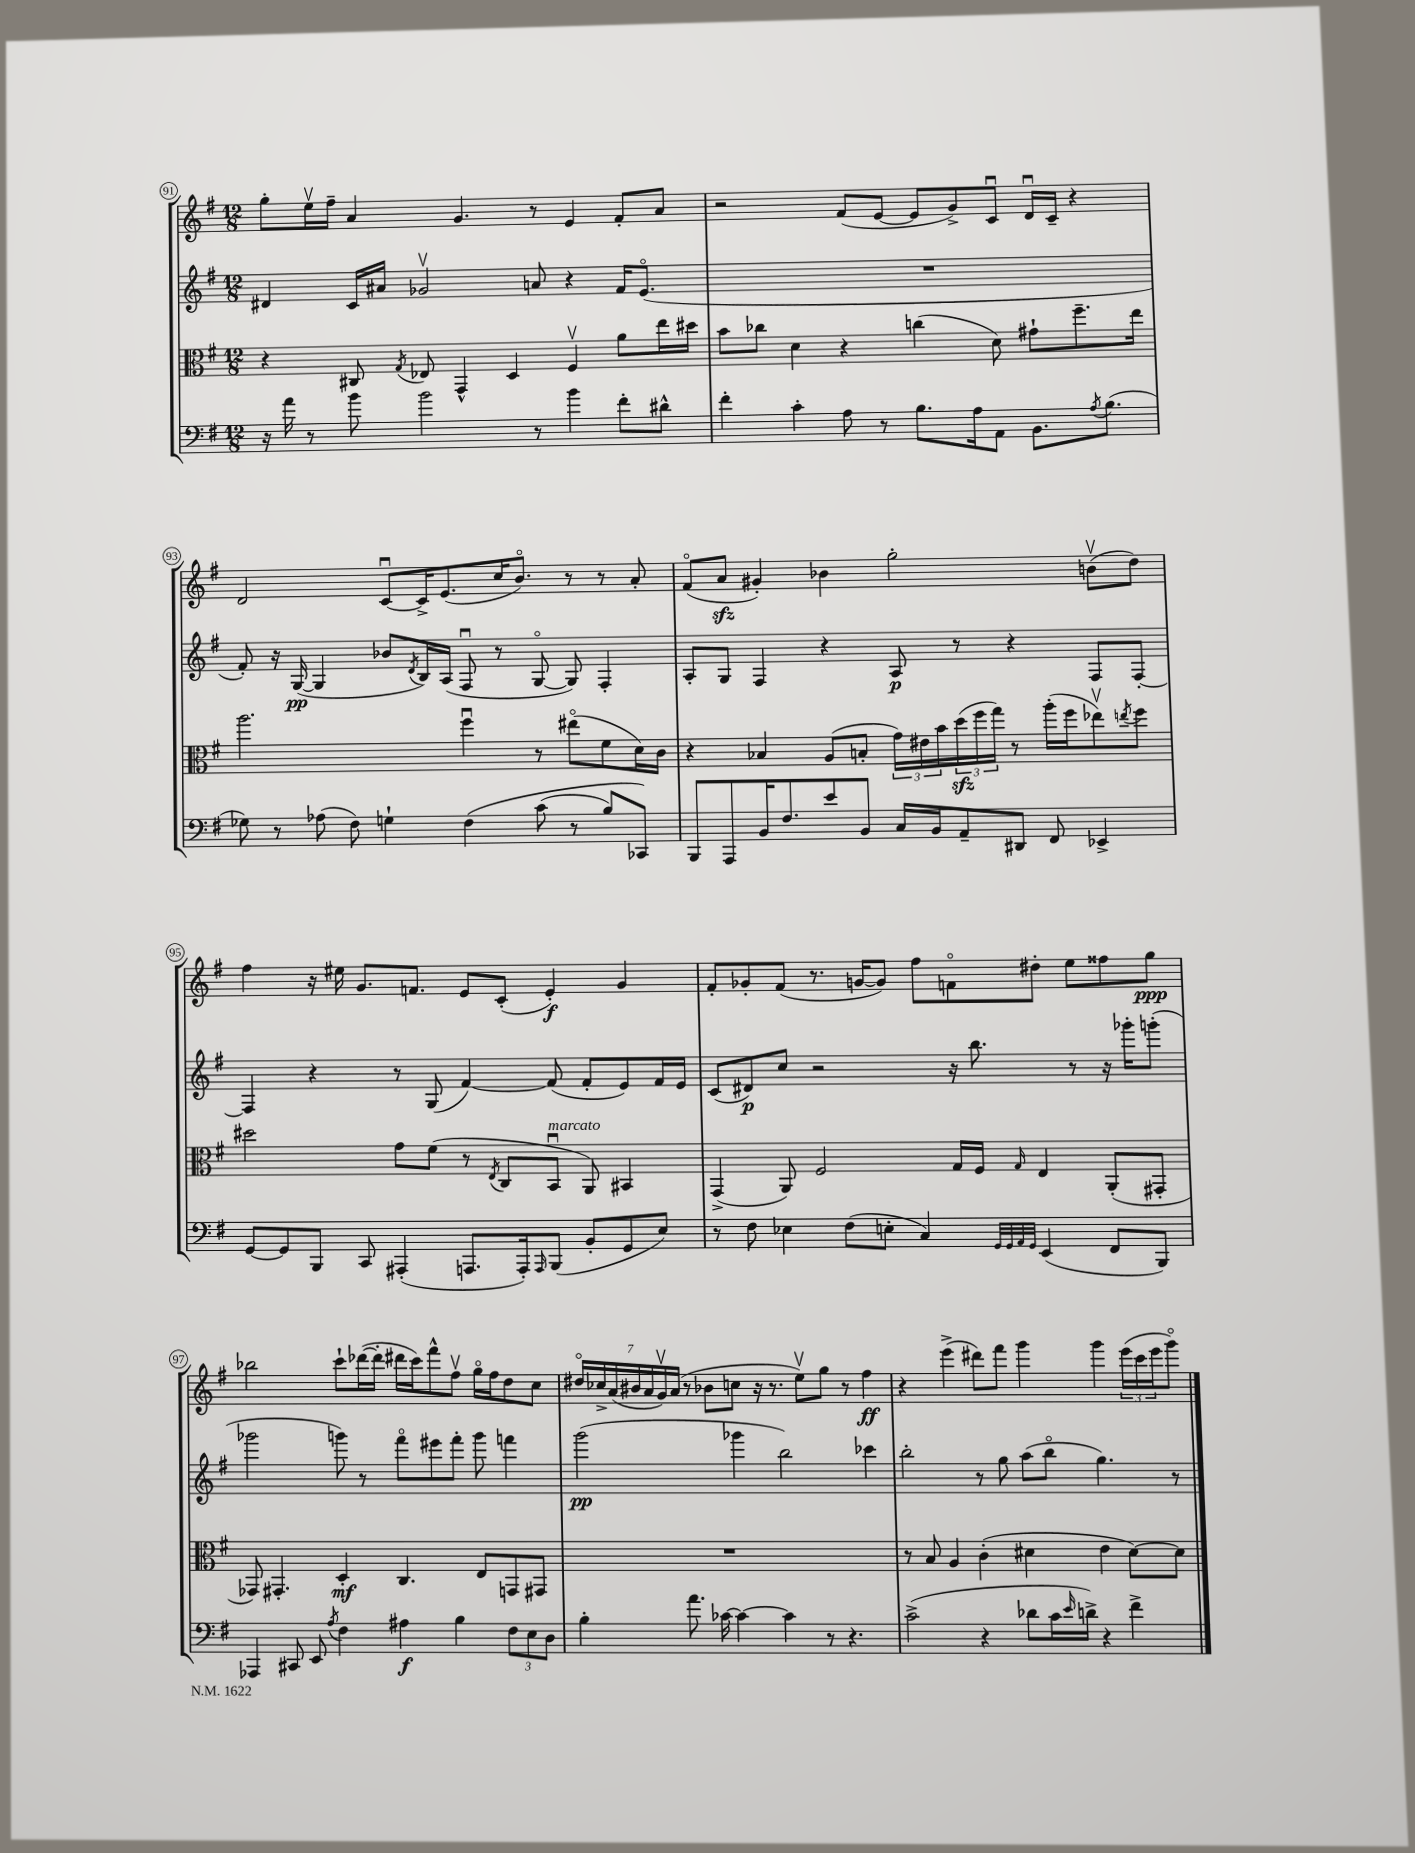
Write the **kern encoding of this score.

**kern	**kern	**kern	**kern
*staff4	*staff3	*staff2	*staff1
*clefF4	*clefC3	*clefG2	*clefG2
*k[f#]	*k[f#]	*k[f#]	*k[f#]
*M12/8	*M12/8	*M12/8	*M12/8
16r	4r	4d#/	8gg'\L
16a\	.	.	.
8r	.	.	16eev\L
.	.	.	16ff#~\JJ
8b\	8C#/	16c/LL	4a/
.	.	16a#/JJ	.
.	8qG/	.	.
2b\	8E-/	2g-v/	.
.	4GG^^/	.	4.g/
.	4D/	.	.
8r	.	8a/	8r
4b\	4F#v/	4r	4e/
8f#'\L	8a\L	16f#/LK	8f#'/L
.	.	(8.eo/J	.
8d#^^\J	16ee\L	.	8a/J
.	16dd#\JJ	.	.
=	=	=	=
4f#'\	8b\L	1.r	2r
.	8cc-\J	.	.
4c'\	4d\	.	.
8A\	4r	.	(8f#/L
8r	.	.	[8e/J
8.B\L	(4cc\	.	8e/]L
.	.	.	8g^/)
16A\k	.	.	.
8AA\J	8d\)	.	8cu/J
8.BB\L	8g#`\L	.	16du/LL
.	.	.	16c~/JJ
.	8.ff#~\	.	4r
8qA/	.	.	.
(8.B\J	.	.	.
.	16ee\Jk	.	.
=	=	=	=
8G-\)	2.aa\	8f#'/)	2d/
8r	.	16r	.
.	.	([16G/	.
(8A-\	.	4G/]	.
8F#\)	.	.	.
4G`\	.	8b-/L	[8cu/L
.	.	8qd/	.
.	.	16B/L)	16c^/]K
.	.	(16A/JJ	(8.e/
&(4F#\	4ff#u\	8F#u/	.
.	.	8r	16cc/K
.	.	.	8.bo/J)
(8c\	8r	[8Go/	.
8r	(8ee#o\L	8G/])	8r
8B/L)	8f#\	4F#'/	8r
8CC-/J&)	16d\L)	.	8a'/
.	16c\JJ	.	.
=	=	=	=
8BBB/L	4r	8A'/L	(8f#o/L
8AAA/	.	8G/J	8a/J
16BB/K	4B-/	4F#/	4g#'/)
8.F#/	.	.	.
8e/	(8A/L	4r	4b-\
8BB/J	8B'/J	.	.
16C/LL	24g\LL)	8A/	2gg'\
.	24e#\	.	.
16BB/J	.	.	.
.	24b\	.	.
8AA~/	(24dd\	8r	.
.	24ff#\	.	.
.	24gg\JJ)	.	.
8DD#/J	8r	4r	.
8FF#/	(16aa'\LL	.	.
.	16ff#\J	.	.
4EE-^/	8ee-v\)	8F#/L	(8bv\L
.	8qee/	.	.
.	8ff#\J	[8F#'/J	8dd\J)
=	=	=	=
[8GG/L	2dd#\	4F#/]	4ff#\
8GG/]	.	.	.
8BBB/J	.	4r	16r
.	.	.	16ee#\
8CC/	.	.	8.g/L
(4AAA#'/	8g\L	8r	.
.	.	.	8.f/J
.	(8f#\J	(8G/	.
8.AAA/L	8r	[4f#/)	8e/L
.	8qE/	.	.
.	8C/L	.	(8c'/J
16AAA'/k)	.	.	.
16qqAAA/	.	.	.
(8BBB/J	8BBu/J	(8f#/]	4e'/)
8BB'/L	8AA/)	8f#'/L	.
8GG/	4BB#/	8e/)	4g/
8E/J)	.	16f#/L	.
.	.	16e/JJ	.
=	=	=	=
8r	(4GG^/	(8c/L	8f#'/L
8F#\	.	8d#/)	8g-'/
4E-\	8AA/)	8cc/J	(8f#/J
.	2F#/	2r	8.r
(8F#\L	.	.	.
.	.	.	[16g/LK
8E'\J	.	.	8g/]J)
4C/)	.	.	8ff#\L
.	16G/LL	16r	8fo\
.	16F#/JJ	8.bb\	.
32qqGG/LLL	.	.	.
32qqGG/	.	.	.
32qqAA/	.	.	.
32qqGG/JJJ	16qqG/	.	.
(4EE/	4E/	.	8dd#'\J
.	.	8r	8ee\L
8FF#/L	(8AA'/L	16r	8ff##\
.	.	16ggg-'\LK	.
8BBB/J)	8GG#'/J	(8ggg'\J	8gg\J
=	=	=	=
4AAA-/	8GG-/)	2ggg-\	2bb-\
.	4.GG#'/	.	.
8CC#/	.	.	.
8EE/	.	.	.
8qA/	.	.	.
4F#\	4D'/	8ggg\)	8ccc`\L
.	.	8r	([16ddd-\L
.	.	.	16ddd-'\]JJ
4A#\	4.C/	8fff#o\L	16ddd#\LL
.	.	.	16ccc\J)
.	.	8eee#\	8fff#^^\
4B\	.	8fff#'\J	8ff#v\J
.	8E/L	8ggg\	16ggo\LL
.	.	.	16ff#\J
12F#\L	8GG/	4fff\	8dd\
12E\	.	.	.
.	8GG#/J	.	8cc\J
12D\J	.	.	.
=	=	=	=
4B'\	1.r	(2ggg\	28dd#o/LL
.	.	.	28cc-^/
.	.	.	(28a/
.	.	.	28b#/
.	.	.	28a/
.	.	.	28gv/)
.	.	.	(28a/JJ
8.a\	.	.	8r
.	.	.	8b-\L
[16c-\	.	.	.
4c-\_	.	4ggg-\	8cc\J
.	.	.	16r
.	.	.	8.r
4c-\]	.	2bb\)	.
.	.	.	8eev\L)
8r	.	.	8gg\J
4.r	.	.	8r
.	.	4ccc-\	4ff#\
=	=	=	=
(2c^\	8r	2bb'\	4r
.	8B/	.	.
.	4A/	.	(4eee^\
4r	(4c'\	8r	8ddd#\L)
.	.	8gg\	8fff#\J
8d-\L	4d#\	(8aa\L	4ggg\
16c\L	.	8bbo\J	.
16qqe/	.	.	.
16d^\JJ)	.	.	.
4r	4e\	4.gg\)	4ggg\
4f#^\	[8d#\L)	.	(24eee\LL
.	.	.	24ccc\
.	.	.	24eee\J
.	8d#\]J	8r	8gggo\J)
==	==	==	==
*-	*-	*-	*-
